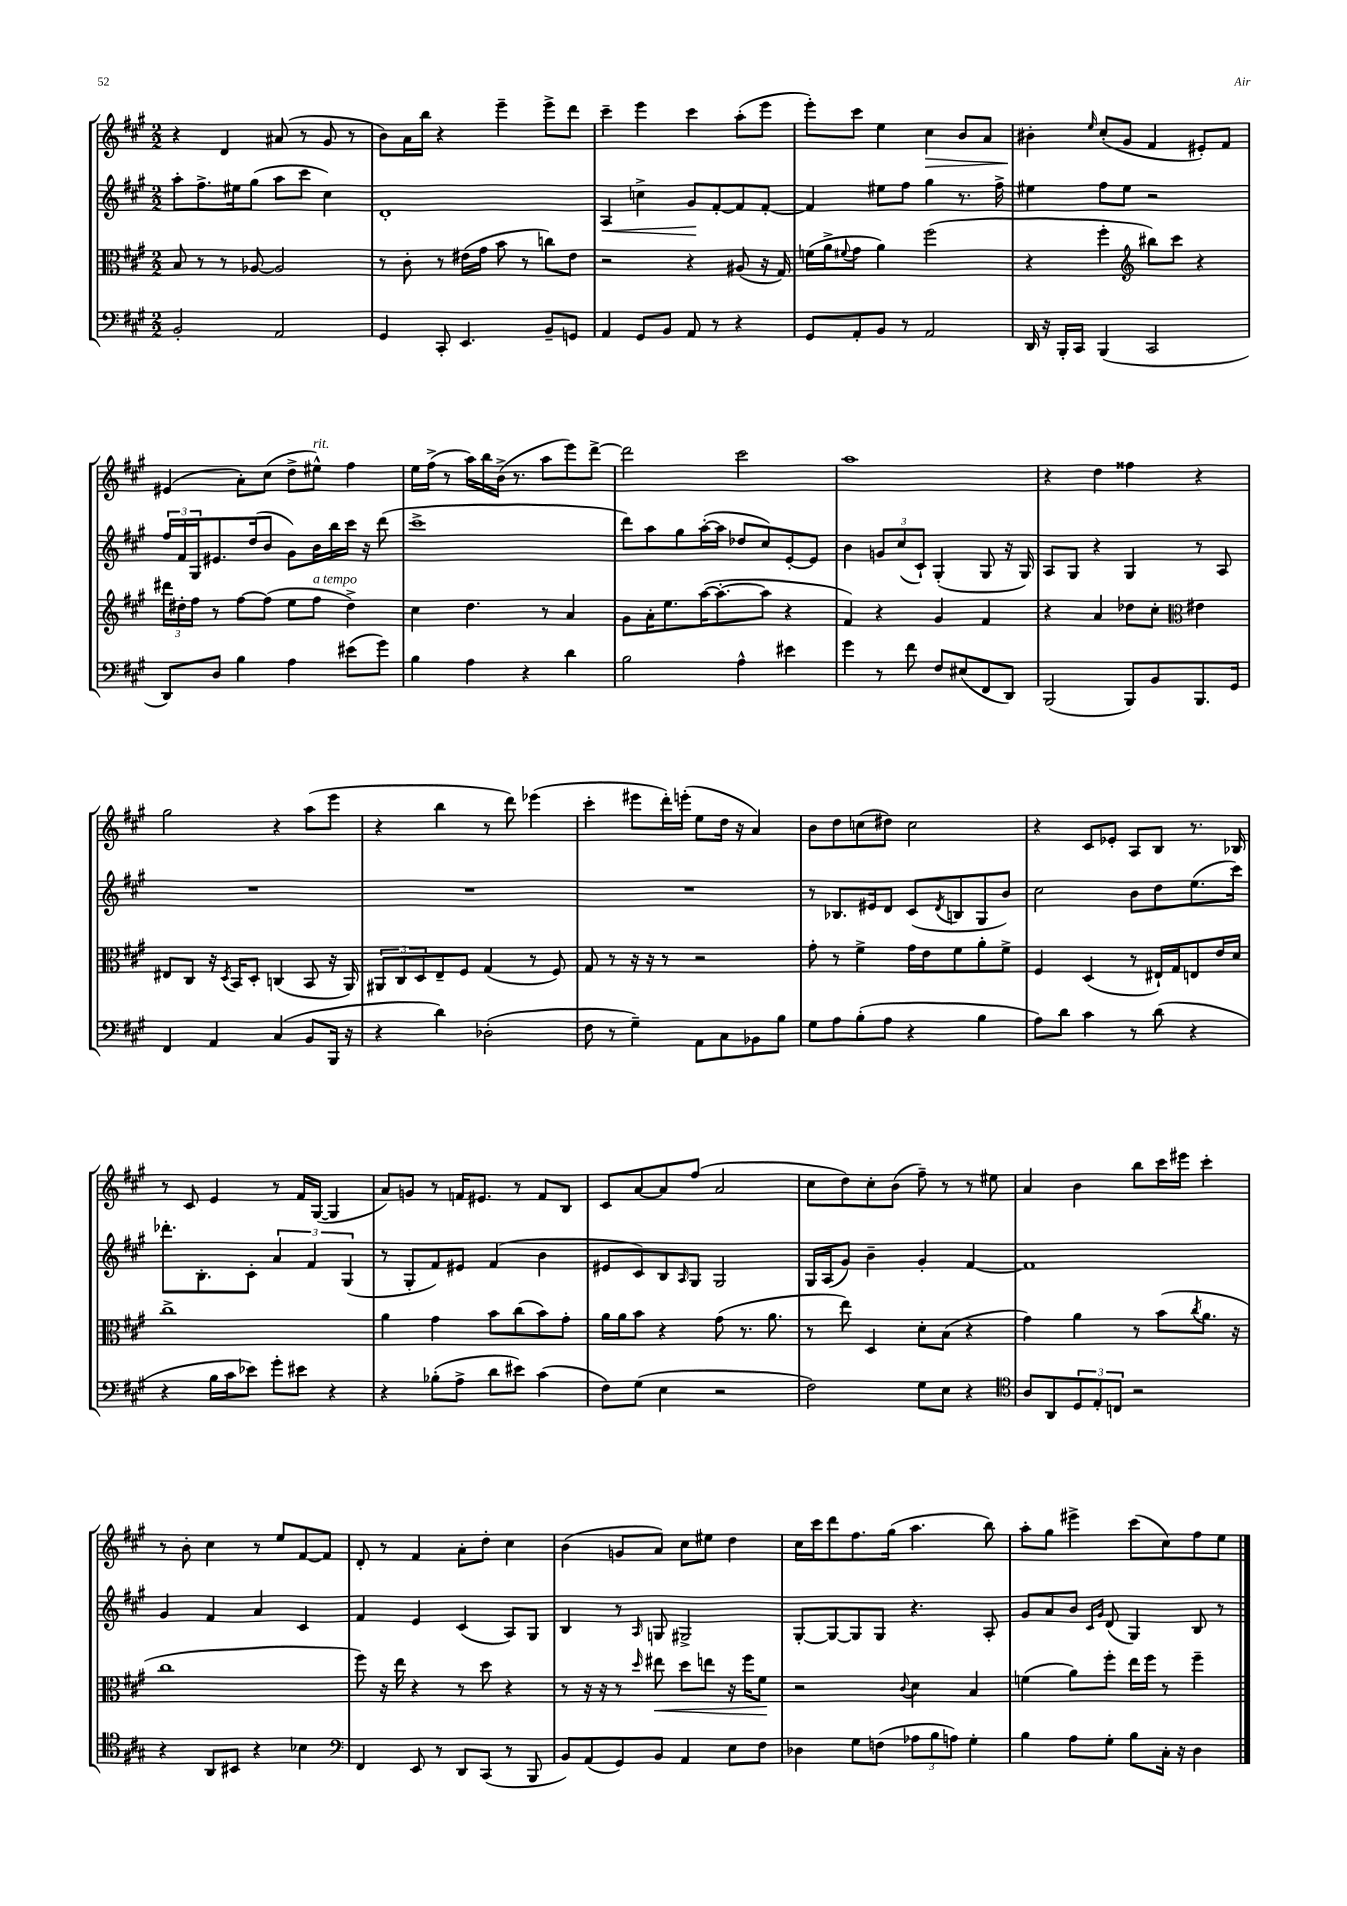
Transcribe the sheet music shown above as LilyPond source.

<<
\new StaffGroup <<
\new Staff = "s0" {
    \clef treble \key a \major \numericTimeSignature \time 2/2
    r4 d'4 ais'8( r8 gis'8 r8 |
    b'8) a'16 b''16 r4 e'''4-- e'''8-> d'''8 |
    cis'''4-- e'''4 cis'''4 a''8-.( e'''8 |
    e'''8-.) cis'''8 e''4 cis''4\> b'8 a'8 |
    bis'4-.\! \grace { e''16 } cis''8-.( gis'8 fis'4 eis'8-.) fis'8 |
    eis'4( a'8-.) cis''8( d''8-> eis''8-^^\markup { \italic "rit." }) fis''4 |
    e''16 fis''16->( r8 a''16) b''16 b'16->( r8. a''8 e'''8) d'''8~-> |
    d'''2 cis'''2 |
    a''1 |
    r4 d''4 fisis''4 r4 |
    gis''2 r4 a''8( e'''8 |
    r4 b''4 r8 d'''8) ees'''4( |
    cis'''4-. eis'''8 d'''16-.) e'''16-.( e''8 d''16 r16 a'4) |
    b'8 d''8 c''8( dis''8) c''2 |
    r4 cis'8 ees'8-. a8 b8 r8. bes16 |
    r8 cis'8 e'4 r8 fis'16 gis16~( gis4 |
    a'8) g'8 r8 f'16 eis'8. r8 f'8 b8 |
    cis'8 a'8~ a'8 fis''8( a'2 |
    cis''8 d''8) cis''8-. b'8( fis''8--) r8 r8 eis''8 |
    a'4 b'4 b''8 cis'''16 eis'''16 cis'''4-. |
    r8 b'8-. cis''4 r8 e''8 fis'8~ fis'8 |
    d'8-. r8 fis'4 a'8-. d''8-. cis''4 |
    b'4( g'8 a'8) cis''8 eis''8 d''4 |
    cis''16 cis'''16 d'''8 fis''8. gis''16( a''4. b''8) |
    a''8-. gis''8 eis'''4-> cis'''8( cis''8) fis''8 e''8 \bar "|." |
}
\new Staff = "s1" {
    \clef treble \key a \major \numericTimeSignature \time 2/2
    a''8-. fis''8.-> eis''16 gis''8( a''8 cis'''8 cis''4) |
    d'1-. |
    a4\< c''4-> gis'8\! fis'8~-. fis'8 fis'8~-. |
    fis'4 eis''8 fis''8 gis''4 r8. fis''16-> |
    eis''4 fis''8 eis''8 r2 |
    \tuplet 3/2 { fis''16 fis'16 gis16 } eis'8. d''16( b'8 gis'8) b'16 b''16 cis'''16 r16 d'''8( |
    cis'''1-> |
    d'''8) a''8 gis''8 a''16~-.( a''16 des''8 cis''8) e'8~-. e'8 |
    b'4 \tuplet 3/2 { g'8 cis''8( cis'8-!) } gis4-.( gis8 r16 gis16) |
    a8 gis8 r4 gis4 r8 a8 |
    R1 |
    R1 |
    R1 |
    r8 bes8. eis'16 d'8 cis'8( \acciaccatura { d'8 } b8 gis8 b'8) |
    cis''2 b'8 d''8 e''8.( cis'''16) |
    des'''8.-. b8.-. cis'8-. \tuplet 3/2 { a'4 fis'4 gis4( } |
    r8 gis8-. fis'8) eis'8 fis'4( b'4 |
    eis'8 cis'8) b8 \grace { a16 } gis8 gis2 |
    gis16 a16( gis'8) b'4-- gis'4-. fis'4~ |
    fis'1 |
    gis'4 fis'4 a'4 cis'4 |
    fis'4 e'4 cis'4( a8) gis8 |
    b4 r8 \grace { a16 } g8 gis2-> |
    gis8~-. gis8~ gis8 gis8 r4. a8-. |
    gis'8 a'8 b'8 \grace { cis'16 gis'16 } d'8( gis4) b8 r8 \bar "|." |
}
\new Staff = "s2" {
    \clef alto \key a \major \numericTimeSignature \time 2/2
    b8 r8 r8 aes8~ aes2 |
    r8 cis'8-. r8 eis'16( gis'16 b'8 r8 c''8) eis'8 |
    r2 r4 ais8( r16 gis16) |
    f'16( a'16-> \appoggiatura { fis'8 } gis'8 a'4) fis''2( |
    r4 fis''4-. \clef treble bis''8) cis'''8 r4 |
    \tuplet 3/2 { dis'''16 dis''16-. fis''16 } r8 fis''8~ fis''8( e''8 fis''8^\markup { \italic "a tempo" } dis''4->) |
    cis''4 d''4. r8 a'4 |
    gis'8 a'16-. e''8. a''16~( a''8.~-. a''8 r4 |
    fis'4) r4 gis'4 fis'4 |
    r4 a'4 des''8 cis''8-. \clef alto eis'4 |
    eis8 cis8 r16 \acciaccatura { d8 } b,16 d8-. c4( b,8 r16 a,16) |
    \tuplet 3/2 { ais,8 cis8 d8 } e8-- fis8 gis4( r8 fis8) |
    gis8 r8 r16 r16 r8 r2 |
    gis'8-. r8 fis'4-> gis'16 e'16 fis'8 a'8-. fis'8-> |
    fis4 d4( r8 eis16-!) gis16 e8 e'16 d'16 |
    cis''1-> |
    a'4 gis'4 b'8 cis''8( b'8) gis'8-. |
    a'16 a'16 b'8 r4 gis'8( r8. a'8. |
    r8 e''8) d4 d'8-. b8( r4 |
    gis'4) a'4 r8 b'8( \acciaccatura { cis''8 } a'8. r16 |
    cis''1 |
    fis''8) r16 e''16 r4 r8 d''8 r4 |
    r8 r16 r16 r8 \grace { d''16 } eis''8\< d''8 e''8 r16 fis''16 fis'8\! |
    r2 \appoggiatura { cis'8 } d'4 b4 |
    f'4( a'8) fis''8-. e''16 fis''16 r8 fis''4-- \bar "|." |
}
\new Staff = "s3" {
    \clef bass \key a \major \numericTimeSignature \time 2/2
    b,2-. a,2 |
    gis,4 cis,8-. e,4. b,8-- g,8 |
    a,4 gis,8 b,8 a,8 r8 r4 |
    gis,8 a,8-. b,8 r8 a,2 |
    d,16 r16 b,,16-. cis,16 b,,4( cis,2 |
    d,8) d8 b4 a4 eis'8( gis'8) |
    b4 a4 r4 d'4 |
    b2 a4-^ eis'4 |
    gis'4 r8 fis'8 fis8 eis8( fis,8 d,8) |
    b,,2( b,,8) b,8 b,,8. gis,16 |
    fis,4 a,4 cis4( b,8 b,,16 r16 |
    r4 d'4) des2-.( |
    fis8 r8 gis4--) a,8 cis8 bes,8 b8 |
    gis8 a8 b8-.( a8 r4 b4 |
    a8) d'8 cis'4 r8 d'8( r4 |
    r4 b16 cis'16 ees'8) gis'8-. eis'8 r4 |
    r4 bes8-.( a8-> d'8 eis'8) cis'4( |
    fis8) gis8( e4 r2 |
    fis2) gis8 e8 r4 |
    \clef tenor a8 a,8 \tuplet 3/2 { d8 e8-. c8 } r2 |
    r4 a,8 bis,8 r4 bes4 |
    \clef bass fis,4 e,8 r8 d,8 cis,8( r8 b,,8 |
    b,8) a,8( gis,8) b,8 a,4 e8 fis8 |
    des4 gis8 f8( \tuplet 3/2 { aes8 b8 a8) } gis4-. |
    b4 a8 gis8-. b8 cis16-. r16 d4 \bar "|." |
}
>>
>>
\layout { \context { \Score \remove "Bar_number_engraver" } }
